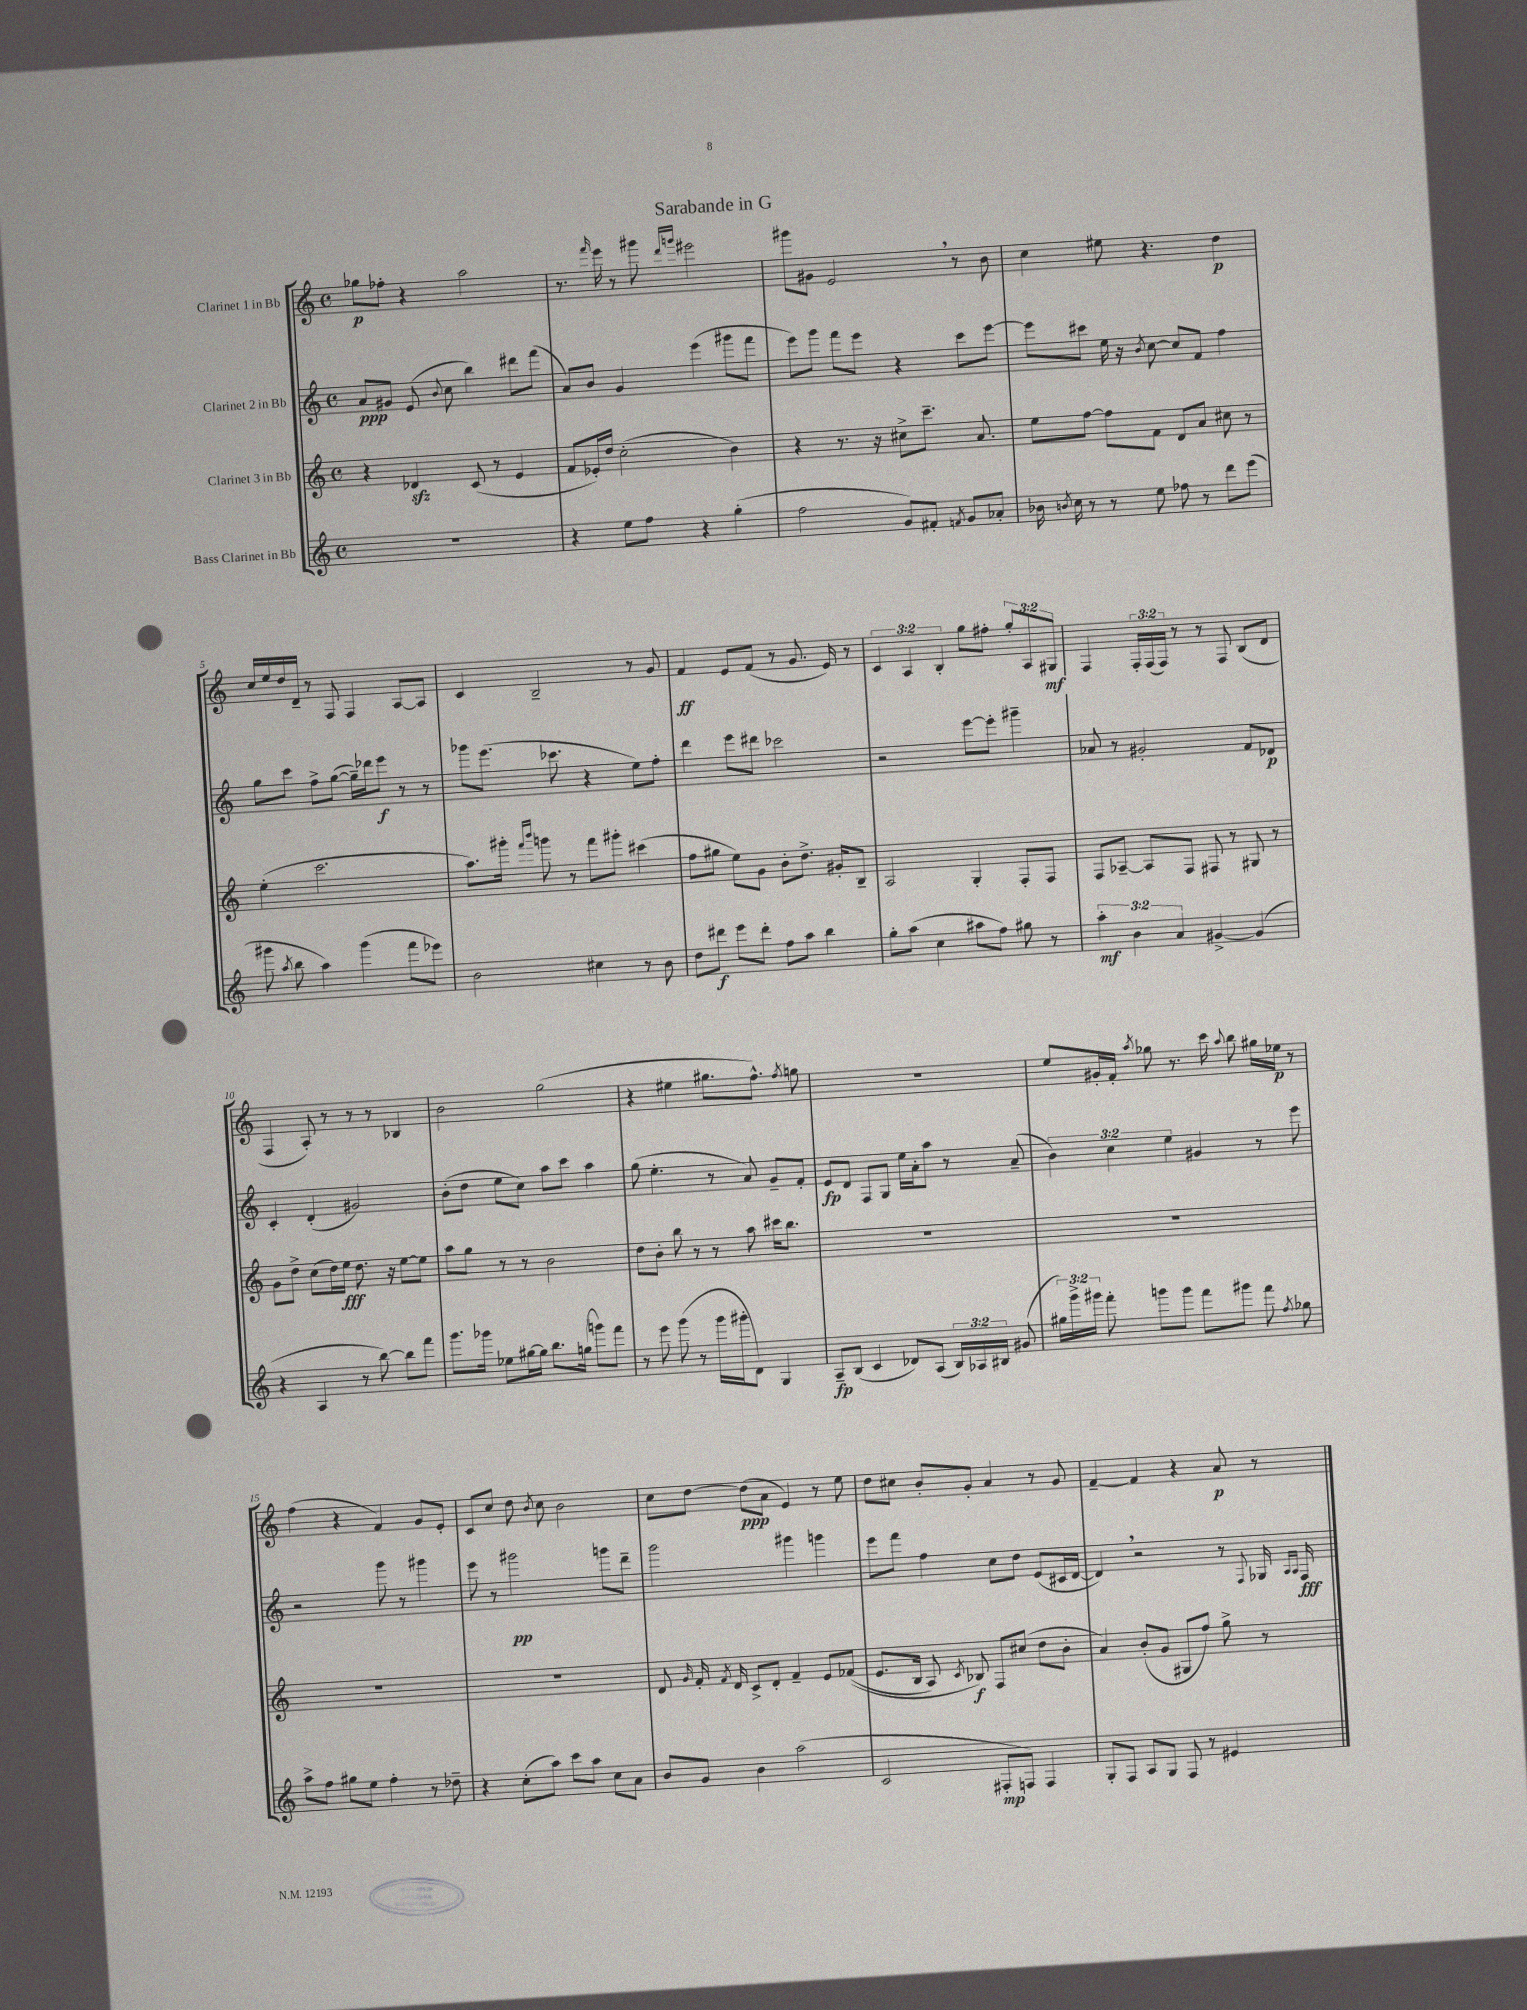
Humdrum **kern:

**kern	**kern	**kern	**kern
*staff4	*staff3	*staff2	*staff1
*clefG2	*clefG2	*clefG2	*clefG2
*k[]	*k[]	*k[]	*k[]
*M4/4	*M4/4	*M4/4	*M4/4
*met(c)	*met(c)	*met(c)	*met(c)
1r	4r	8a/L	8gg-\L
.	.	8g#/J	8ff-'\J
.	4d-/	(8e/	4r
.	.	8qqb/	.
.	.	8cc\	.
.	(8c/	4bb\)	2aa\
.	8r	.	.
.	4e/	8ddd#\L	.
.	.	(8fff\J	.
=	=	=	=
4r	8f/L	8a/L)	8.r
.	16e-'/L)	8b/J	.
.	.	.	16qqfff/
.	16dd/JJ	.	16eee\
8ee\L	(2cc'\	4g/	8r
8ff\J	.	.	8ggg#\
.	.	.	16qqddd/LL
.	.	.	16qqggg/JJ
4r	.	(4eee\	2eee#\
(4gg'\	4b\)	8ggg#\L	.
.	.	8fff\J	.
=	=	=	=
2ff\	4r	8eee\L)	8ggg#\L
.	.	8ggg\J	8g#\J
.	8.r	8fff\L	2e/
.	.	8eee\J	.
.	16r	.	.
8g/L)	8cc#^\L	4r	.
8f#'/J	8.ccc~\J	.	.
8qf/	.	.	.
8g/L	.	8ccc\L	8r
.	8.a/	.	.
8a-'/J	.	[8eee\J	8b\
=	=	=	=
16b-\	8ee\L	8eee\]L	4cc\
8qb/	.	.	.
16cc\	.	.	.
8r	[8ff\J	8ccc#\J	.
8r	8ff\]L	16ee\	8ee#\
.	.	16r	.
.	.	8qb/	.
8ee\	8f\J	[8cc\	4.r
8ff-\	8d/L	8cc/]L	.
8r	8a/J	8f/J	.
8ddd\L	8cc#\	4ff\	4dd\
(8eee\J	8r	.	.
=	=	=	=
8ggg#\	(4ee'\	8gg\L	16cc/LL
.	.	.	16ee/
8qaa/	.	.	.
8bb\	.	8ccc\J	16dd/
.	.	.	16d~/JJ
4aa\)	2.ccc\	8ff^\L	8r
.	.	([8gg\J	8F/
(4ggg#\	.	16gg~\]LL)	4F/
.	.	16ddd-\J	.
.	.	8eee\J	.
8fff\L	.	8r	[8A/L
8eee-\J)	.	8r	8A/]J
=	=	=	=
2b\	8.aa\L)	8ggg-\L	4c/
.	.	(8.eee\J	.
.	16ggg#'\Jk	.	.
.	16qqfff/LL	.	.
.	16qqbbb/JJ	.	.
.	8ggg\	.	2B~/
.	.	8.ccc-\	.
.	8r	.	.
4cc#\	8fff\L	4r	.
.	8ggg#'\J	.	.
8r	(4ccc#\	8ee\L)	8r
8b\	.	8ff'\J	8g/
=	=	=	=
8dd\L	8ff\L	4ddd\	4f/
8ddd#\J	8gg#\J	.	.
8eee\L	8ee\L)	8eee\L	8e/L
8ddd#'\J	8g\J	8ddd#\J	(8f/J
8ff\L	8b'\L	2ccc-\	8r
8aa\J	8.dd^\J	.	8.g/
4bb\	.	.	.
.	16g#'/LK	.	16e/)
.	8B~/J	.	8r
=	=	=	=
8gg'\L	2A/	2r	6c/
(8aa\J	.	.	.
.	.	.	6A/
4cc\	.	.	.
.	.	.	6B'/
8aa#\L	4G'/	[8eee\L	8gg\L
8ff\J)	.	8eee'\]J	8ff#'\J
8gg#\	8F'/L	4ggg#~\	12gg'/L
.	.	.	12A/
8r	8F/J	.	.
.	.	.	12G#/J
=	=	=	=
6aa'\	8F/L	8a-/	4F/
.	[8A-~/J	8r	.
6b\	.	.	.
.	8A-/]L	2g#'/	24F'/LL
.	.	.	(24F/
6a/	.	.	24F/JJ)
.	8F/J	.	8r
[4g#^/	8F#/	.	8r
.	8r	.	8F/
(4g#/]	8G#/	8f/L	(8B/L
.	8r	8d-/J	8d/J
=	=	=	=
4r	8g\L	4c'/	4F/
.	8dd^\J	.	.
4A/	(8cc\L	(4d'/	8A'/)
.	16dd\L)	.	8r
.	16ee\JJ	.	.
8r	8.dd\	2g#/)	8r
[8bb\)	.	.	8r
.	16r	.	.
8bb\]L	[8ee\L	.	4B-/
8fff\J	8ee\]J	.	.
=	=	=	=
8.ggg\L	8aa\L	(8b'\L	2b\
.	8gg\J	8dd\J	.
16ggg-\Jk	.	.	.
8ee-\L	8r	8ee\L	.
[16gg#\L	8r	8cc\J)	.
16gg#\]JJ	.	.	.
8.bb\L	2b\	8aa\L	(2gg\
.	.	8ccc\J	.
(16gg\Jk	.	.	.
8ggg\L)	.	4aa\	.
8fff\J	.	.	.
=	=	=	=
8r	8dd\L	(8gg\	4r
8eee\	8b'\J	4.ee'\	.
(8ggg\	8bb\	.	4ee#\
8r	8r	.	.
16ggg\LL	8r	8r	8.gg#\L
16ggg#'\J	.	.	.
8d\J)	8aa\	8a/)	.
.	.	.	8.ff^^\J)
4G/	16ccc#\LK	8g~/L	.
.	8.bb\J	.	.
.	.	.	8qff/
.	.	8f'/J	8gg\
=	=	=	=
8A~/L	1r	8e/L	1r
(8B/J	.	8d/J	.
4c/	.	8F/L	.
.	.	8G/J	.
8d-/L)	.	16ee\LL	.
.	.	16a'\J	.
(8A/J	.	8aa\J	.
24B/LL)	.	8r	.
24A-/	.	.	.
24B#/JJ	.	.	.
(8g#/	.	(8a~/	.
=	=	=	=
24gg#\LL)	1r	6b\)	8ee/L
24ggg^\	.	.	.
24ggg#\JJ	.	.	.
8fff'\	.	.	16g#'/L
.	.	6cc\	.
.	.	.	16f'/JJ
.	.	.	8qaa/
8ggg\L	.	.	8gg-\
.	.	6ee\	.
8ggg\J	.	.	8.r
8fff\L	.	4g#/	.
.	.	.	16ccc\
.	.	.	8qqaa/
8ggg#\J	.	.	8bb\
8fff\	.	8r	16gg#\LL
.	.	.	16ee-\JJ
8qff/	.	.	.
8gg-\	.	8eee\	8r
=	=	=	=
8aa^\L	1r	2r	(4ff\
8ff\J	.	.	.
8gg#\L	.	.	4r
8ee\J	.	.	.
4ff'\	.	8ggg\	4f/)
.	.	8r	.
8r	.	4ggg#\	8g/L
8dd-~\	.	.	8e'/J
=	=	=	=
4r	1r	8eee\	8c/L
.	.	8r	8cc/J
(8cc'\L	.	2ggg#\	8dd\
.	.	.	8qb/
8aa\J)	.	.	8cc\
8ccc\L	.	.	2b\
8aa\J	.	.	.
8cc\L	.	8ggg\L	.
8a\J	.	8ddd~\J	.
=	=	=	=
8b/L	8d/	2ggg\	8cc\L
.	16qqg/	.	.
8g/J	16f'/	.	[8dd\J
.	8qf/	.	.
.	16d/	.	.
4b\	8c^/L	.	(8dd\]L
.	8d'/J	.	8a\J
(2aa\	4f~/	4ggg#\	4e/)
.	8e/L	4ggg\	8r
.	&((8f-/J	.	8ee\
=	=	=	=
2c/	8.e/L	8eee\L	8dd\L
.	.	8fff\J	8cc#\J
.	16B/Jk	.	.
.	8A/)	4ff\	8b'/L
.	8qc/	.	.
.	8B-/&)	.	8g'/J
8F#'/L	8F/L	8cc\L	4a/
8F/J)	(8cc#/J	8dd\J	.
4F/	8dd\L	(8e/L	8r
.	8b'\J	16c#/L	8g/
.	.	[16d/JJ	.
=	=	=	=
8G'/L	4a/)	4d/])	[4f~/
8F/J	.	.	.
8A/L	(8b'/L	2r	4f/]
8G/J	8g/J	.	.
8F/	8G#/L	.	4r
8r	8ff/J)	.	.
4e#/	8gg^\	8r	8a/
.	.	8qqF/	.
.	8r	16G-/	8r
.	.	16qqA/LL	.
.	.	16qqA/JJ	.
.	.	16F/	.
==	==	==	==
*-	*-	*-	*-
